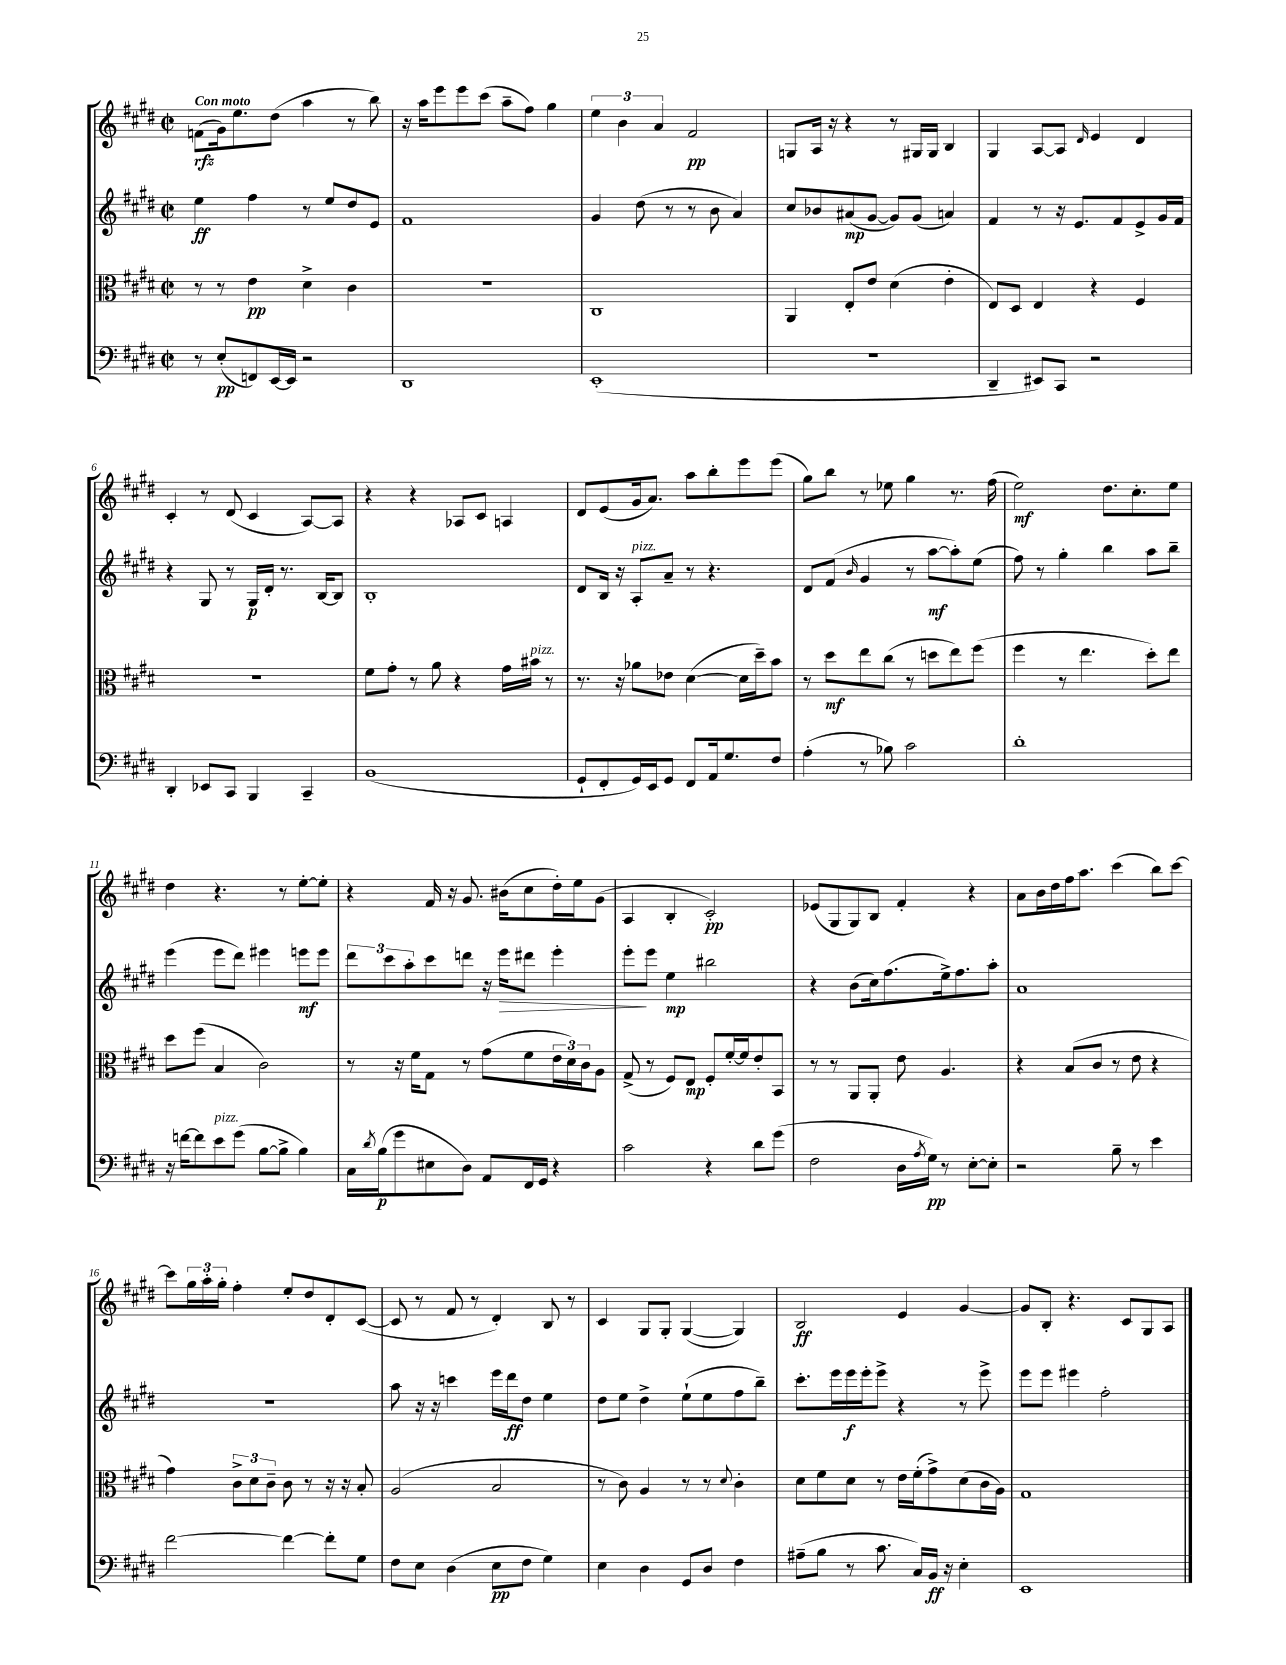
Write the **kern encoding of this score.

**kern	**dynam	**kern	**dynam	**kern	**dynam	**kern	**dynam
*part4	*part4	*part3	*part3	*part2	*part2	*part1	*part1
*staff4	*staff4	*staff3	*staff3	*staff2	*staff2	*staff1	*staff1
*clefF4	*	*clefC3	*	*clefG2	*	*clefG2	*
*k[f#c#g#d#]	*	*k[f#c#g#d#]	*	*k[f#c#g#d#]	*	*k[f#c#g#d#]	*
*M2/2	*	*M2/2	*	*M2/2	*	*M2/2	*
*met(c|)	*	*met(c|)	*	*met(c|)	*	*met(c|)	*
=1	=1	=1	=1	=1	=1	=1	=1
!	!	!	!	!	!	!LO:TX:a:B:t=Con moto	!
8r	.	8r	.	4ee\	ff	(8fn\L	rfz
(8E'/L	pp	8r	.	.	.	16g#\k)	.
.	.	.	.	.	.	8.ee\	.
8FFn/)	.	4e\	pp	4ff#\	.	.	.
[16EE/L	.	.	.	.	.	(8dd#\J	.
16EE/JJ]	.	.	.	.	.	.	.
2r	.	4d#^\	.	8r	.	4aa\	.
.	.	.	.	8ee/L	.	.	.
.	.	4c#\	.	8dd#/	.	8r	.
.	.	.	.	8e/J	.	8bb\)	.
=2	=2	=2	=2	=2	=2	=2	=2
1DD#	.	1r	.	1f#	.	16r	.
.	.	.	.	.	.	16aa\KL	.
.	.	.	.	.	.	8eee\	.
.	.	.	.	.	.	8eee\	.
.	.	.	.	.	.	(8ccc#\J	.
.	.	.	.	.	.	8aa~\L	.
.	.	.	.	.	.	8ff#\J)	.
.	.	.	.	.	.	4gg#\	.
=3	=3	=3	=3	=3	=3	=3	=3
(1EE'	.	1C#	.	4g#/	.	6ee\	.
.	.	.	.	.	.	6b\	.
.	.	.	.	(8dd#\	.	.	.
.	.	.	.	.	.	6a/	.
.	.	.	.	8r	.	.	.
.	.	.	.	8r	.	2f#/	pp
.	.	.	.	8b\	.	.	.
.	.	.	.	4a/)	.	.	.
=4	=4	=4	=4	=4	=4	=4	=4
1r	.	4AA/	.	8cc#/L	.	8Gn/L	.
.	.	.	.	8b-X/	.	16A/Jk	.
.	.	.	.	.	.	16r	.
.	.	8E'/L	.	(8a#X/	mp	4r	.
.	.	8e/J	.	[8g#/J	.	.	.
.	.	(4d#\	.	8g#/L])	.	8r	.
.	.	.	.	(8g#/J	.	16G#X/LL	.
.	.	.	.	.	.	16G#/JJ	.
.	.	4e'\	.	4an/)	.	4B/	.
=5	=5	=5	=5	=5	=5	=5	=5
4DD#~/	.	8E/L)	.	4f#/	.	4G#/	.
.	.	8D#/J	.	.	.	.	.
8EE#X/L)	.	4E/	.	8r	.	[8A/L	.
8CC#/J	.	.	.	16r	.	8A/J]	.
.	.	.	.	8.e/L	.	.	.
.	.	.	.	.	.	16qqd#/	.
2r	.	4r	.	.	.	4e/	.
.	.	.	.	8f#/	.	.	.
.	.	4F#/	.	8e^/	.	4d#/	.
.	.	.	.	16g#/L	.	.	.
.	.	.	.	16f#/JJ	.	.	.
!!LO:LB:g=z
=6	=6	=6	=6	=6	=6	=6	=6
4DD#'/	.	1r	.	4r	.	4c#'/	.
8EE-X/L	.	.	.	8G#/	.	8r	.
8CC#/J	.	.	.	8r	.	(8d#/	.
4BBB/	.	.	.	16G#/LL	p	4c#/	.
.	.	.	.	16d#'/JJ	.	.	.
.	.	.	.	8.r	.	.	.
4CC#~/	.	.	.	.	.	[8A/L)	.
.	.	.	.	[16B/KL	.	.	.
.	.	.	.	8B/J]	.	8A/J]	.
=7	=7	=7	=7	=7	=7	=7	=7
(1BB	.	8f#\L	.	1B'	.	4r	.
.	.	8g#'\J	.	.	.	.	.
.	.	8r	.	.	.	4r	.
.	.	8a\	.	.	.	.	.
.	.	4r	.	.	.	8A-X/L	.
.	.	.	.	.	.	8c#/J	.
.	.	16g#\LL	.	.	.	4An/	.
!	!	!LO:TX:a:i:t=pizz.	!	!	!	!	!
.	.	16b#X\JJ	.	.	.	.	.
.	.	8r	.	.	.	.	.
=8	=8	=8	=8	=8	=8	=8	=8
8GG#`/L	.	8.r	.	8d#/L	.	8d#/L	.
8FF#'/	.	.	.	16B/Jk	.	(8e/	.
.	.	16r	.	16r	.	.	.
!	!	!	!	!LO:TX:a:i:t=pizz.	!	!	!
16GG#/L)	.	8a-X\L	.	8A'/L	.	16g#/k	.
16EE/J	.	.	.	.	.	8.a/J)	.
8GG#/J	.	8e-X\J	.	8a~/J	.	.	.
8FF#/L	.	([4d#\	.	8r	.	8aa\L	.
16AA/k	.	.	.	4.r	.	8bb'\	.
8.G#/	.	.	.	.	.	.	.
.	.	16d#\LL]	.	.	.	8eee\	.
.	.	16dd#~\J)	.	.	.	.	.
8F#/J	.	8b\J	.	.	.	(8eee\J	.
=9	=9	=9	=9	=9	=9	=9	=9
(4A'\	.	8r	.	8d#/L	.	8gg#\L)	.
.	.	8dd#\L	mf	(8f#/J	.	8bb\J	.
.	.	.	.	16qqb/	.	.	.
8r	.	8ee\	.	4g#/	.	8r	.
8B-X\)	.	(8cc#\J	.	.	.	8ee-X\	.
2c#\	.	8r	.	8r	.	4gg#\	.
.	.	8ddn\L	.	[8aa\L	mf	.	.
.	.	8ee\)	.	8aa'\])	.	8.r	.
.	.	(8ff#\J	.	(8ee\J	.	.	.
.	.	.	.	.	.	(16ff#\	.
=10	=10	=10	=10	=10	=10	=10	=10
1d#'	.	4ff#\	.	8ff#\)	.	2ee\)	mf
.	.	.	.	8r	.	.	.
.	.	8r	.	4gg#'\	.	.	.
.	.	4.ee\	.	.	.	.	.
.	.	.	.	4bb\	.	8.dd#\L	.
.	.	.	.	.	.	8.cc#'\	.
.	.	8dd#'\L)	.	8aa\L	.	.	.
.	.	8ee\J	.	8bb~\J	.	8ee\J	.
!!LO:LB:g=z
=11	=11	=11	=11	=11	=11	=11	=11
16r	.	8dd#\L	.	(4eee\	.	4dd#\	.
[16fn\KL	.	.	.	.	.	.	.
8f\]	.	(8ff#\J	.	.	.	.	.
!LO:TX:a:i:t=pizz.	!	!	!	!	!	!	!
8e\	.	4B/	.	8eee\L	.	4.r	.
(8g#\J	.	.	.	8ddd#\J)	.	.	.
[8B\L	.	2c#\)	.	4eee#X\	.	.	.
8B^\J]	.	.	.	.	.	8r	.
4B\)	.	.	.	8eeen\L	mf	[8ee'\L	.
.	.	.	.	8eee\J	.	8ee'\J]	.
=12	=12	=12	=12	=12	=12	=12	=12
16C#\LL	.	8r	.	12ddd#\L	.	4r	.
8qd#/	.	.	.	.	.	.	.
(16B\J	p	.	.	.	.	.	.
.	.	.	.	12ccc#\	.	.	.
8g#\	.	16r	.	.	.	.	.
.	.	.	.	12aa'\	.	.	.
.	.	16f#\KL	.	.	.	.	.
8E#X\	.	8G#\J	.	8ccc#\	.	16f#/	.
.	.	.	.	.	.	16r	.
8D#\J)	.	8r	.	8dddn\J	.	8.g#/	.
8AA/L	.	(8g#\L	.	16r	.	.	.
!	!	!	!	!	!LO:HP:b	!	!
.	.	.	.	16eee\KL	>	(16b#X\KL	.
16FF#/L	.	8f#\	.	8ddd#X\J	.	8cc#\	.
16GG#/JJ	.	.	.	.	.	.	.
4r	.	24e\L	.	4eee'\	.	16dd#'\L)	.
.	.	24d#\)	.	.	.	.	.
.	.	.	.	.	.	16ee\J	.
.	.	24c#\J	.	.	.	.	.
.	.	8A\J	.	.	.	(8g#\J	.
=13	=13	=13	=13	=13	=13	=13	=13
2c#\	.	(8G#^/	.	8eee'\L	.	4A/	.
.	.	8r	.	8eee\J	]	.	.
.	.	8F#/L)	.	4ee\	mp	4B'/	.
.	.	8E/J	mp	.	.	.	.
4r	.	8F#'/L	.	2bb#X\	.	2c#'/)	pp
.	.	[16f#'/L	.	.	.	.	.
.	.	16f#/J]	.	.	.	.	.
8d#\L	.	8e'/	.	.	.	.	.
(8g#\J	.	8BB/J	.	.	.	.	.
=14	=14	=14	=14	=14	=14	=14	=14
2F#\	.	8r	.	4r	.	(8e-X/L	.
.	.	8r	.	.	.	8G#/	.
.	.	8AA/L	.	(8b\L	.	8G#/)	.
.	.	8AA'/J	.	16cc#\k)	.	8B/J	.
.	.	.	.	(8.ff#\	.	.	.
16D#\LL	.	8e\	.	.	.	4f#'/	.
8qA/	.	.	.	.	.	.	.
16G#\JJ)	pp	.	.	.	.	.	.
8r	.	4.A/	.	16ee^\k)	.	.	.
.	.	.	.	8.ff#\	.	.	.
[8E'\L	.	.	.	.	.	4r	.
8E'\J]	.	.	.	8aa'\J	.	.	.
=15	=15	=15	=15	=15	=15	=15	=15
2r	.	4r	.	1a	.	8a\L	.
.	.	.	.	.	.	16b\L	.
.	.	.	.	.	.	16dd#\	.
.	.	(8B/L	.	.	.	16ff#\J	.
.	.	.	.	.	.	8.aa\J	.
.	.	8c#/J	.	.	.	.	.
8B~\	.	8r	.	.	.	(4ccc#\	.
8r	.	8e\	.	.	.	.	.
4e\	.	4r	.	.	.	8bb\L)	.
.	.	.	.	.	.	[8ccc#\J	.
!!LO:LB:g=z
=16	=16	=16	=16	=16	=16	=16	=16
[2f#\	.	4g#\)	.	1r	.	8ccc#\L]	.
.	.	.	.	.	.	24gg#\L	.
.	.	.	.	.	.	24aa'\	.
.	.	.	.	.	.	24gg#'\JJ	.
.	.	12c#^\L	.	.	.	4ff#'\	.
.	.	12d#\	.	.	.	.	.
.	.	12c#~\J	.	.	.	.	.
4f#\_	.	8c#\	.	.	.	8ee'/L	.
.	.	8r	.	.	.	8dd#/	.
8f#'\L]	.	16r	.	.	.	8d#'/	.
.	.	16r	.	.	.	.	.
8G#\J	.	8B'/	.	.	.	([8c#/J	.
=17	=17	=17	=17	=17	=17	=17	=17
8F#\L	.	(2A/	.	8aa\	.	8c#/]	.
8E\J	.	.	.	16r	.	8r	.
.	.	.	.	16r	.	.	.
(4D#\	.	.	.	4cccn\	.	8f#/	.
.	.	.	.	.	.	8r	.
8E\L	pp	2B/	.	16eee\LL	.	4d#'/)	.
.	.	.	.	16ddd#\J	ff	.	.
8F#\J	.	.	.	8dd#\J	.	.	.
4G#\)	.	.	.	4ee\	.	8B/	.
.	.	.	.	.	.	8r	.
=18	=18	=18	=18	=18	=18	=18	=18
4E\	.	8r	.	8dd#\L	.	4c#/	.
.	.	8c#\)	.	8ee\J	.	.	.
4D#\	.	4A/	.	4dd#^\	.	8G#/L	.
.	.	.	.	.	.	8G#'/J	.
8GG#/L	.	8r	.	(8ee`\L	.	([4G#/	.
8D#/J	.	8r	.	8ee\	.	.	.
.	.	8qqd#/	.	.	.	.	.
4F#\	.	4c#'\	.	8ff#\	.	4G#/])	.
.	.	.	.	8bb~\J)	.	.	.
=19	=19	=19	=19	=19	=19	=19	=19
(8A#X~\L	.	8d#\L	.	8.ccc#'\L	.	2B/	ff
8B\J	.	8f#\	.	.	.	.	.
.	.	.	.	16eee\L	.	.	.
8r	.	8d#\J	.	16eee\	f	.	.
.	.	.	.	16eee'\J	.	.	.
8.c#\	.	8r	.	8eee^\J	.	.	.
.	.	16e\LL	.	4r	.	4e/	.
16C#/LL)	.	(16f#'\J	.	.	.	.	.
16BB/JJ	ff	8g#^\)	.	.	.	.	.
16r	.	.	.	.	.	.	.
4E'\	.	(8d#\	.	8r	.	[4g#/	.
.	.	16c#\L	.	8eee^\	.	.	.
.	.	16A\JJ)	.	.	.	.	.
=20	=20	=20	=20	=20	=20	=20	=20
1EE	.	1G#	.	8eee\L	.	8g#/L]	.
.	.	.	.	8eee\J	.	8B'/J	.
.	.	.	.	4eee#X\	.	4.r	.
.	.	.	.	2ff#'\	.	.	.
.	.	.	.	.	.	8c#/L	.
.	.	.	.	.	.	8G#/	.
.	.	.	.	.	.	8A/J	.
==	==	==	==	==	==	==	==
*-	*-	*-	*-	*-	*-	*-	*-
